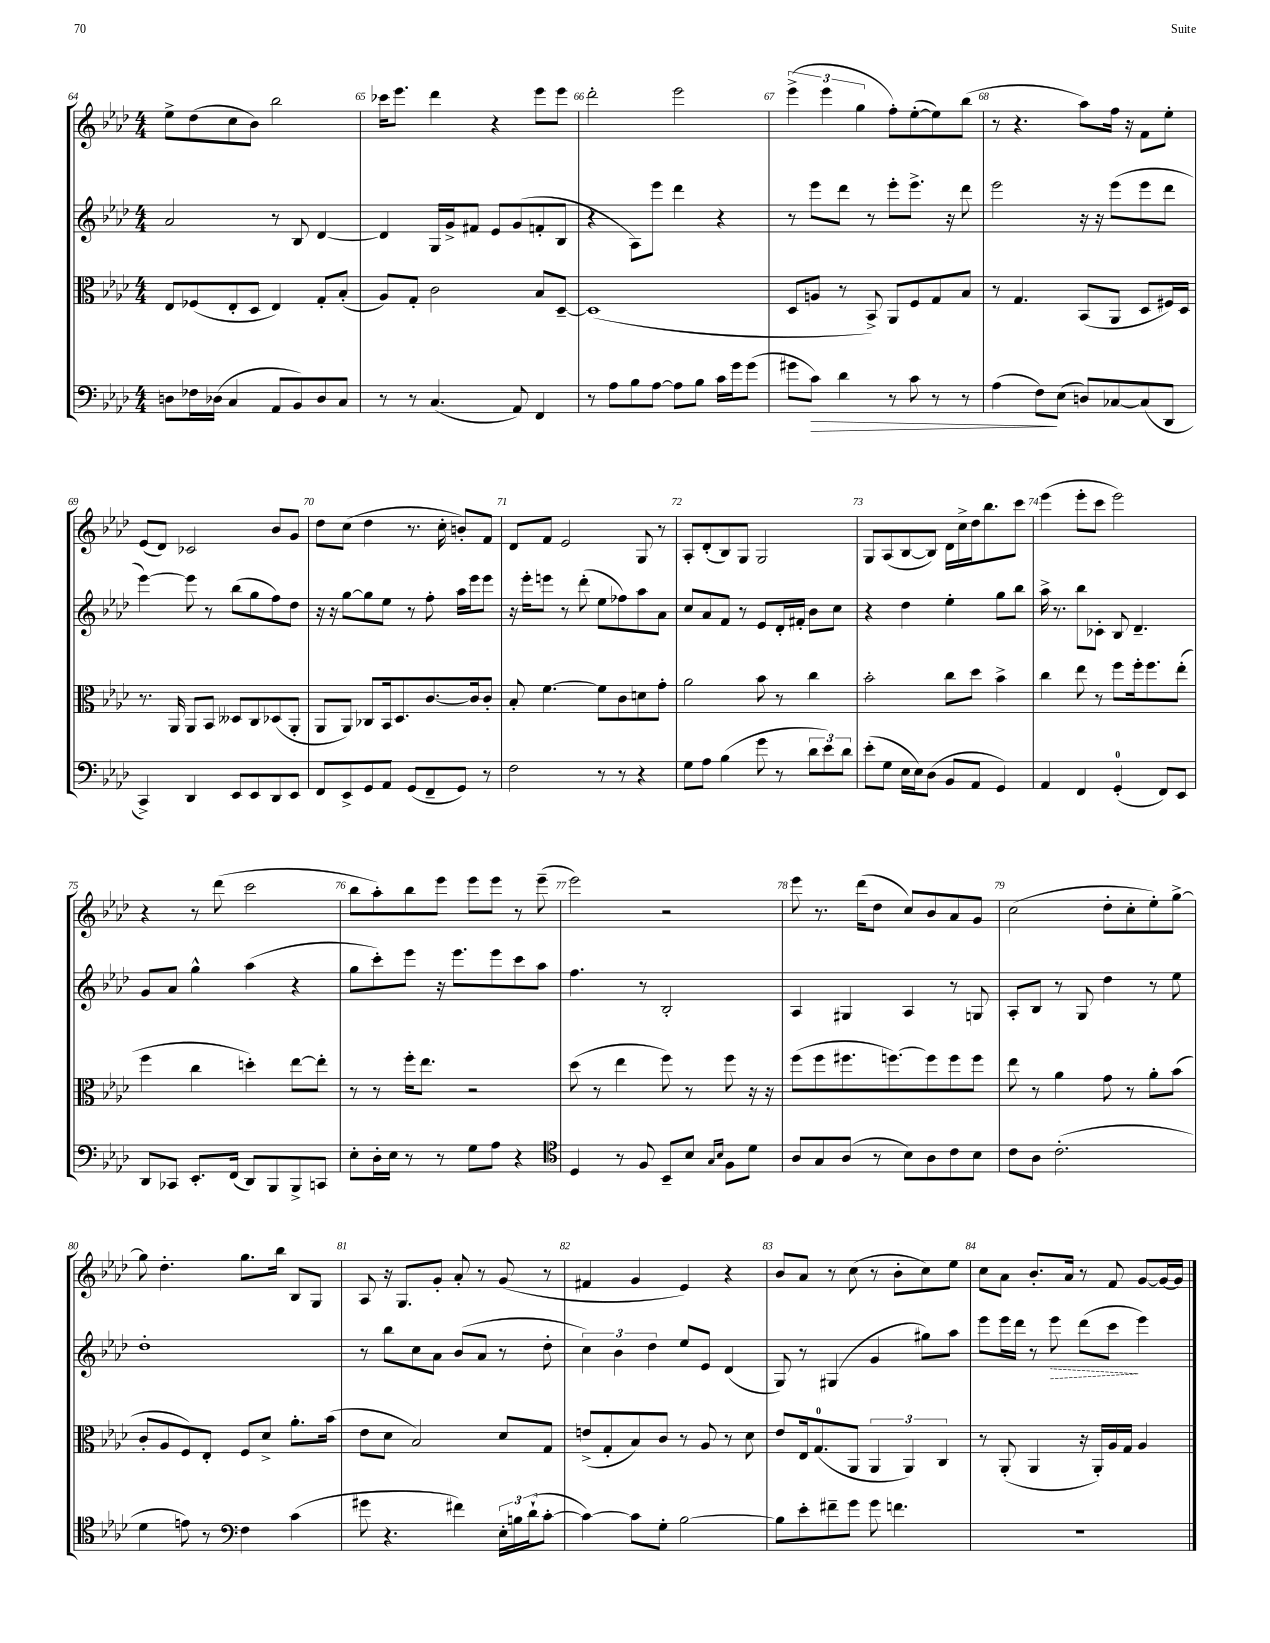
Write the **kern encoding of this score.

**kern	**kern	**kern	**kern
*staff4	*staff3	*staff2	*staff1
*clefF4	*clefC3	*clefG2	*clefG2
*k[b-e-a-d-]	*k[b-e-a-d-]	*k[b-e-a-d-]	*k[b-e-a-d-]
*M4/4	*M4/4	*M4/4	*M4/4
8D\L	8E-/L	2a-/	8ee-^\L
16F-\L	(8F-/	.	(8dd-\
(16D-\JJ	.	.	.
4C/	8E-'/	.	8cc\
.	8D-/J	.	8b-\J)
8AA-/L	4E-/)	8r	2bb-\
8BB-/)	.	8B-/	.
8D-/	8G'/L	[4d-/	.
8C/J	(8B-'/J	.	.
=	=	=	=
8r	8A-/L)	4d-/]	16ccc-\LK
.	.	.	8.eee-\J
8r	8G'/J	.	.
(4.C/	2c\	16G/LL	4ddd-\
.	.	16g^/J	.
.	.	8f#/J	.
.	.	8e-/L	4r
8AA-/)	.	(8g/	.
4FF/	8B-/L	8f'/	8eee-\L
.	[8D-~/J	8B-/J	8eee-\J
=	=	=	=
8r	(1D-]	4r	2ddd-'\
8A-\L	.	.	.
8B-\	.	8A-\L)	.
[8A-\J	.	8eee-\J	.
8A-\]L	.	4ddd-\	2eee-\
8B-\J	.	.	.
16c\LL	.	4r	.
16g\J	.	.	.
(8g\J	.	.	.
=	=	=	=
8g#\L	8D-/L	8r	(6eee-^\
8c\J)	8A/J	8eee-\L	.
.	.	.	6eee-\
4d-\	8r	8ddd-\J	.
.	.	.	6gg\
.	8BB-^/)	8r	.
8r	8AA-/L	8eee-'\L	8ff'\L)
8c\	8F/	8.eee-^\J	([8ee-'\
8r	8G/	.	8ee-\])
.	.	16r	.
8r	8B-/J	8ddd-\	(8bb-\J
=	=	=	=
(4A-\	8r	2eee-\	8r
.	4.G/	.	4.r
8F\L)	.	.	.
(8E-\J	.	.	.
8D/L)	(8BB-/L	16r	8aa-\L)
.	.	16r	.
[8C-/	8AA-/J	(8eee-\L	16ff\Jk
.	.	.	16r
(8C-/]	8D-/L	8eee-\	8f\L
8DD-/J	16F#/L)	8ddd-\J	8ee-'\J
.	16D-/JJ	.	.
=	=	=	=
4CC^/)	8.r	[4eee-\)	(8e-/L
.	.	.	8d-/J)
.	16AA-/	.	.
4DD-/	8AA-/L	8eee-\]	2c-/
.	8BB-/J	8r	.
8EE-/L	8D--/L	(8bb-\L	.
8EE-/	8C/	8gg\	.
8DD-/	(8D-/	8ff\)	8b-/L
8EE-/J	8AA-'/J	8dd-\J	8g/J
=	=	=	=
8FF/L	8AA-/L	16r	8dd-\L
.	.	16r	.
8EE-^/	8AA-/J)	[8gg\L	(8cc\J
8GG/	8C-/L	8gg\]	4dd-\
8AA-/J	16BB-/k	8ee-\J	.
.	8.D-/	.	.
(8GG/L	.	8r	8.r
8FF~/	[8.c/	8ff'\	.
.	.	.	16cc'\
8GG/J)	.	16aa-\LL	8b'/L)
.	16c/]k	16eee-\J	.
8r	8c'/J	8eee-\J	8f/J
=	=	=	=
2F\	8B-'/	16r	8d-/L
.	.	16eee-'\LK	.
.	[4.f\	8eee\J	8f/J
.	.	8r	2e-/
.	.	(8ddd-'\	.
8r	8f\]L	8ee-\L	.
8r	8c\	8ff-\)	.
4r	8d\	8aa-\	8G/
.	8g'\J	8a-\J	8r
=	=	=	=
8G\L	2a-\	8cc/L	8A-'/L
8A-\J	.	8a-/	(8d-'/
(4B-\	.	8f/J	8B-/)
.	.	8r	8G/J
8g\	8b-\	8e-/L	2G/
8r	8r	16d-'/L	.
.	.	16f#'/JJ	.
12d-\L	4cc\	8b-\L	.
12e-\)	.	.	.
.	.	8cc\J	.
12d-\J	.	.	.
=	=	=	=
(8e-'\L	2b-'\	4r	8G/L
8G\J	.	.	(8A-/
16E-\LL	.	4dd-\	[8B-/
16E-\J)	.	.	.
(8D-\J	.	.	8B-/]J)
8BB-/L	8cc\L	4ee-'\	16d-\LL
.	.	.	16cc^\
8AA-/J	8dd-\J	.	16dd-\J
.	.	.	8.bb-\
4GG/)	4b-^\	8gg\L	.
.	.	8bb-\J	8ccc\J
=	=	=	=
4AA-/	4cc\	16aa-^\	(4eee-\
.	.	8.r	.
4FF/	8ee-\	8bb-\L	8eee-'\L
.	8r	8c-'\J	8ccc\J
(4GG'/	8ff\L	8B-/	2eee-\)
.	16ff'\k	4.d-~/	.
.	8.ff\	.	.
8FF/L)	.	.	.
8EE-/J	(8ee-'\J	.	.
=	=	=	=
8DD-/L	4ff\	8g/L	4r
8CC-/J	.	8a-/J	.
8.EE-'/L	4cc\	4gg^^\	8r
.	.	.	(8ddd-\
(16FF/Jk	.	.	.
8DD-/L)	4dd'\)	(4aa-\	2ccc\
8BBB-/	.	.	.
8BBB-^/	[8ee-\L	4r	.
8CC/J	8ee-'\]J	.	.
=	=	=	=
8E-'\L	8r	8gg\L	8bb-\L
16D-'\L	8r	8ccc'\)	8aa-'\)
16E-\JJ	.	.	.
8r	16ff'\LK	8eee-\J	8bb-\
.	8.ee-\J	.	.
8r	.	16r	8eee-\J
.	.	8.eee-\L	.
8G\L	2r	.	8eee-\L
8A-\J	.	8eee-\	8eee-\J
4r	.	8ccc\	8r
.	.	8aa-\J	(8eee-~\
=	=	=	=
*clefC4	*	*	*
4D-/	(8dd-\	4.ff\	2eee-\)
.	8r	.	.
8r	4ee-\	.	.
8F/	.	8r	.
8BB-~/L	8ff\)	2B-'/	2r
8B-/J	8r	.	.
16qqG/LL	.	.	.
16qqB-/JJ	.	.	.
8F\L	8ff\	.	.
8d-\J	16r	.	.
.	16r	.	.
=	=	=	=
8A-/L	(8ff\L	4A-/	8eee-\
8G/	8ff\	.	8.r
(8A-/J	8.ff#\	4G#/	.
.	.	.	(16ddd-\LK
8r	.	.	8dd-\J
.	[8.ff\)	.	.
8B-\L)	.	4A-/	8cc/L)
8A-\	8ff\]	.	8b-/
8c\	8ff\	8r	8a-/
8B-\J	8ff\J	8G/	8g/J
=	=	=	=
8c\L	8ee-\	8A-'/L	(2cc\
8A-\J	8r	8B-/J	.
(2.c'\	4a-\	8r	.
.	.	8G/	.
.	8g\	4dd-\	8dd-'\L
.	8r	.	8cc'\
.	8a-'\L	8r	8ee-'\)
.	(8b-\J	8ee-\	[8gg^\J
=	=	=	=
4d-\	8c'/L	1dd-'	8gg\]
.	8A-/	.	4.dd-'\
8e\)	8F/)	.	.
8r	8E-'/J	.	.
*clefF4	*	*	*
4F\	8F/L	.	8.gg\L
.	8d-^/J	.	.
.	.	.	16bb-\Jk
(4c\	8.a-'\L	.	8B-/L
.	.	.	8G/J
.	(16b-\Jk	.	.
=	=	=	=
8g#\	8e-\L	8r	8A-/
4.r	8d-\J	8bb-\L	16r
.	.	.	8.G/L
.	2B-/)	8cc\	.
.	.	8a-\J	8g'/J
4f#\)	.	(8b-/L	8a-'/
.	.	8a-/J	8r
24E-'\LL	8d-/L	8r	(8g/
24B\	.	.	.
(24d-`\J	.	.	.
[8c'\J	8G/J	8dd-'\	8r
=	=	=	=
4c\_)	(8e^/L	6cc\)	4f#/
.	8G'/	.	.
.	.	6b-\	.
8c\]L	8B-/)	.	4g/
.	.	6dd-\	.
8G'\J	8c/J	.	.
[2B-\	8r	8ee-/L	4e-/)
.	8A-/	8e-/J	.
.	8r	(4d-/	4r
.	8d-\	.	.
=	=	=	=
8B-\]L	8e-/L	8G/)	8b-/L
8e-'\	16E-/k	8r	8a-/J
.	(8.G/	.	.
8f#~\	.	(4G#/	8r
8g\J	8AA-/J	.	(8cc\
8g\	6AA-/	4g/	8r
4.f\	.	.	8b-'\L
.	6AA-/)	.	.
.	.	8gg#\L)	8cc\)
.	6C/	.	.
.	.	8aa-\J	8ee-\J
=	=	=	=
1r	8r	8eee-\L	8cc\L
.	(8AA-'/	16eee-\L	8a-\J
.	.	16ddd-\JJ	.
.	4AA-/	8r	8.b-'/L
.	.	8eee-\	.
.	.	.	16a-/Jk
.	16r	(8ddd-\L	8r
.	16AA-'/LL)	.	.
.	16A-/	8ccc\J	8f/
.	16G/JJ	.	.
.	4A-/	4eee-\)	[8g/L
.	.	.	16g/_L
.	.	.	16g/]JJ
==	==	==	==
*-	*-	*-	*-
